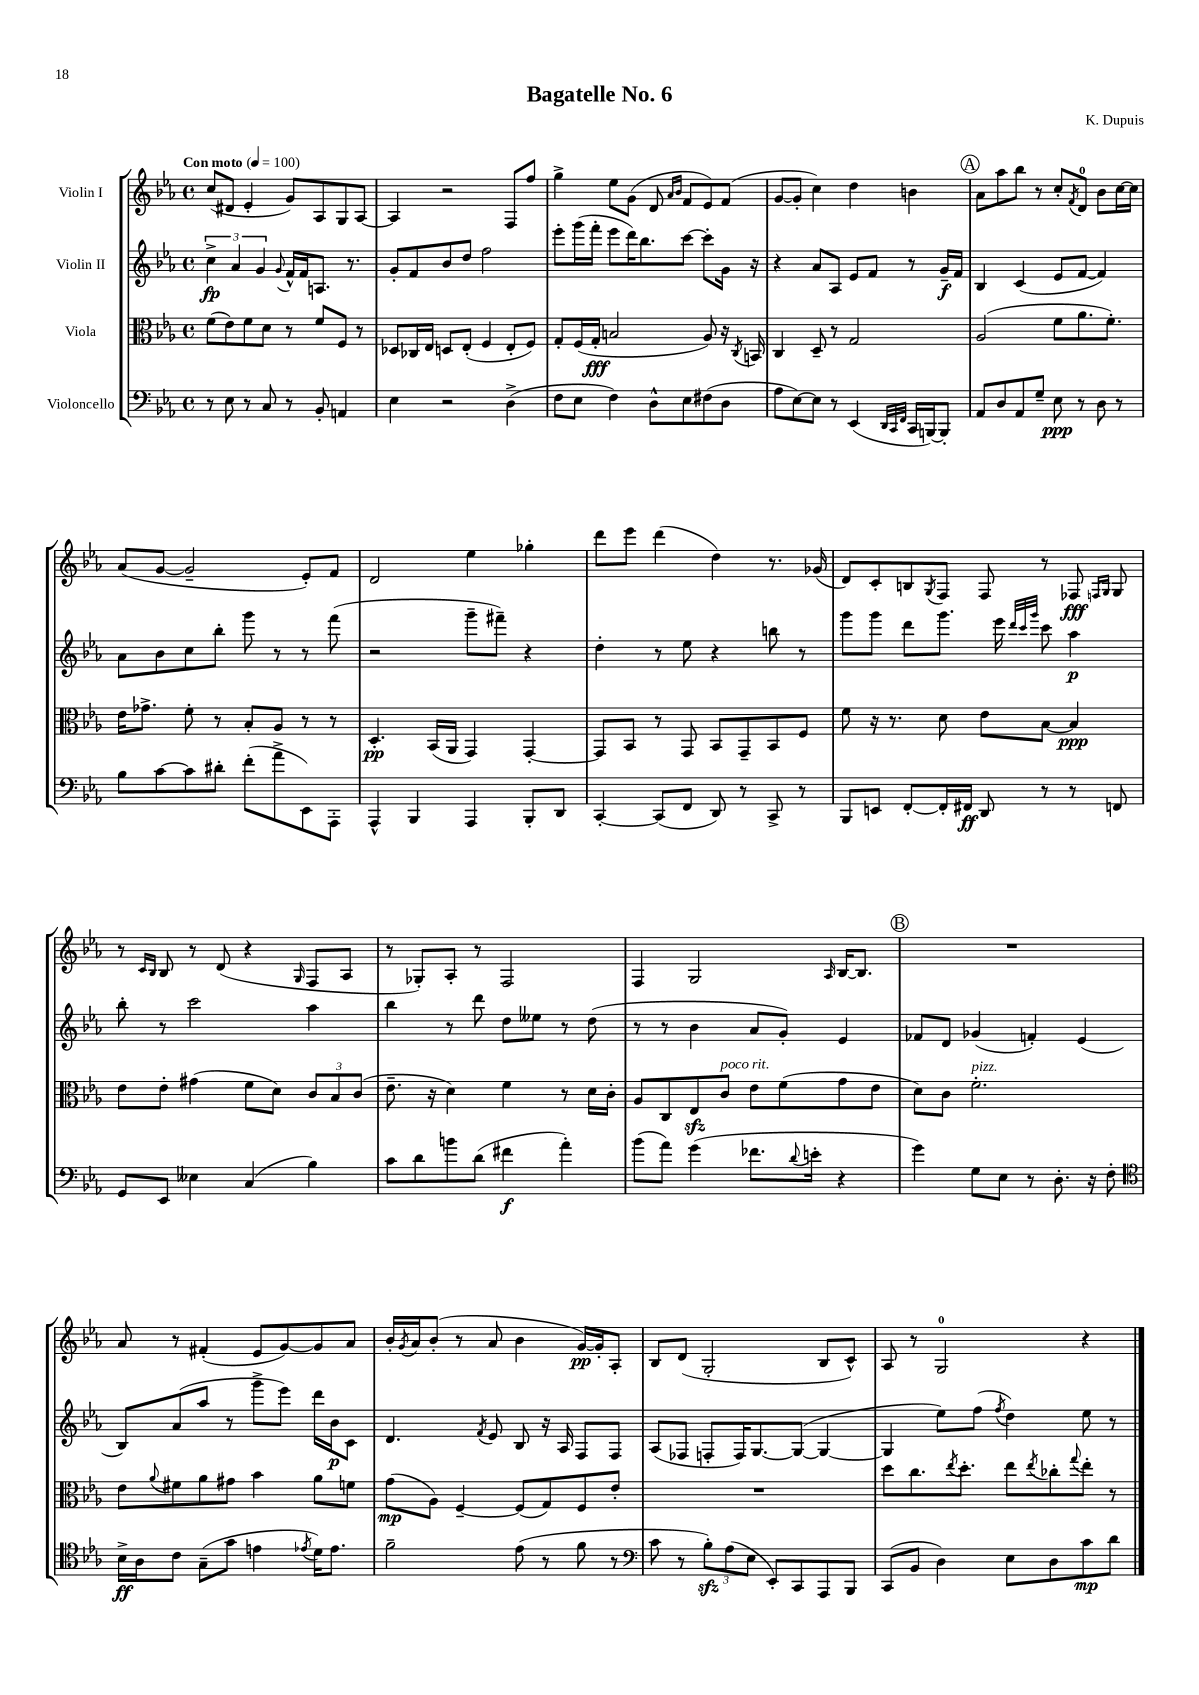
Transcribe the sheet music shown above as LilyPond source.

\header { title = "Bagatelle No. 6" composer = "K. Dupuis" }
<<
\new StaffGroup <<
\new Staff = "s0" \with { instrumentName = "Violin I" } {
    \clef treble \key ees \major \defaultTimeSignature \time 4/4 \tempo "Con moto" 4 = 100
    c''8( dis'8 ees'4-. g'8) aes8 g8 aes8~ |
    aes4 r2 f8 f''8 |
    g''4-> ees''8 g'8( d'8 \grace { aes'16 bes'16 } f'8 ees'8) f'8( |
    g'8~ g'8-. c''4) d''4 b'4 |
    \mark \markup { \circle "A" } aes'8 aes''8 bes''8 r8 c''8-. \acciaccatura { f'8 } d'8-0 bes'8 c''16~ c''16 |
    aes'8( g'8~ g'2-- ees'8-.) f'8 |
    d'2 ees''4 ges''4-. |
    d'''8 ees'''8 d'''4( d''4) r8. ges'16( |
    d'8) c'8-. b8 \acciaccatura { g8 } f8 f8 r8 fes8\fff \grace { f16 g16 } g8 |
    r8 \grace { c'16 bes16 } bes8 r8 d'8( r4 \grace { g16 } f8 aes8 |
    r8 ges8-.) aes8-. r8 f2 |
    f4 g2 \grace { aes16 } bes16~ bes8. |
    \mark \markup { \circle "B" } R1 |
    aes'8 r8 fis'4-.( ees'8 g'8~) g'8 aes'8 |
    bes'16-. \acciaccatura { g'8 } aes'16 bes'8-.( r8 aes'8 bes'4 g'16~\pp) g'16-. aes8-. |
    bes8 d'8( g2-. bes8 c'8-^) |
    aes8 r8 g2-0 r4 \bar "|." |
}
\new Staff = "s1" \with { instrumentName = "Violin II" } {
    \clef treble \key ees \major \defaultTimeSignature \time 4/4
    \tuplet 3/2 { c''4->\fp aes'4 g'4 } \appoggiatura { g'8 } f'16-^ f'16 a8. r8. |
    g'8-. f'8 bes'8 d''8 f''2 |
    ees'''8-. g'''16( f'''16-. ees'''8 d'''16) bes''8. c'''8~ c'''8-. g'16 r16 |
    r4 aes'8 aes8 ees'8 f'8 r8 g'16--\f f'16 |
    \mark \markup { \circle "A" } bes4 c'4( ees'8 f'8~ f'4) |
    aes'8 bes'8 c''8 bes''8-. g'''8 r8 r8 f'''8( |
    r2 g'''8-- fis'''8--) r4 |
    d''4-. r8 ees''8 r4 b''8 r8 |
    g'''8 g'''8 d'''8 g'''8. ees'''16 \grace { d'''32 c'''32 g'''32 } c'''8 aes''4\p |
    bes''8-. r8 c'''2 aes''4 |
    bes''4 r8 d'''8 d''8 eeses''8 r8 d''8( |
    r8 r8 bes'4 aes'8 g'8-.) ees'4 |
    \mark \markup { \circle "B" } fes'8 d'8 ges'4( f'4-.) ees'4( |
    bes8) aes'8( aes''8 r8 g'''8-> ees'''8) d'''16 bes'16\p c'8 |
    d'4. \acciaccatura { f'8 } ees'8 bes8 r16 aes16 f8 f8 |
    aes8( fes8 f8-. f16) g8.~ g8~( g4~ |
    g4 ees''8) f''8( \acciaccatura { f''8 } d''4) ees''8 r8 \bar "|." |
}
\new Staff = "s2" \with { instrumentName = "Viola" } {
    \clef alto \key ees \major \defaultTimeSignature \time 4/4
    f'8( ees'8) f'8 d'8 r8 f'8 f8 r8 |
    des8 ces16 ees16 d8 ees8-.( f4 ees8-. f8) |
    g8-. f16( g16-.\fff b2 aes8) r16 \acciaccatura { c8 } b,16 |
    c4 d8-- r8 g2 |
    \mark \markup { \circle "A" } aes2( f'8 aes'8. f'8.-.) |
    ees'16 ges'8.-> f'8-. r8 bes8-. aes8 r8 r8 |
    d4.-.\pp bes,16( aes,16 g,4) g,4~-. |
    g,8 bes,8 r8 g,8 bes,8 g,8-- bes,8 f8 |
    f'8 r16 r8. d'8 ees'8 bes8~ bes4\ppp |
    ees'8 ees'8-. gis'4( f'8 d'8) \tuplet 3/2 { c'8 bes8 c'8( } |
    ees'8.-- r16 d'4) f'4 r8 d'16 c'16-. |
    aes8 c8 ees8\sfz c'8^\markup { \italic "poco rit." } ees'8 f'8( g'8 ees'8 |
    \mark \markup { \circle "B" } d'8) c'8 f'2.-.^\markup { \italic "pizz." } |
    ees'8 \appoggiatura { aes'8 } fis'8 aes'8 gis'8 bes'4 aes'8 f'8 |
    g'8\mp( aes8) f4~-- f8( g8) f8 ees'8-. |
    R1 |
    d''8 c''8. \acciaccatura { ees''8 } d''8.-. ees''8 \acciaccatura { ees''8 } ces''8-. \appoggiatura { g''8 } ees''8-. r8 \bar "|." |
}
\new Staff = "s3" \with { instrumentName = "Violoncello" } {
    \clef bass \key ees \major \defaultTimeSignature \time 4/4
    r8 ees8 r8 c8 r8 bes,8-. a,4 |
    ees4 r2 d4->( |
    f8 ees8 f4) d8-^ ees8 fis8( d8 |
    aes8 ees8~) ees8 r8 ees,4( \grace { d,32 c,32 f,32 } c,16 b,,16~) b,,8-. |
    \mark \markup { \circle "A" } aes,8 d8 aes,8 g8-- ees8\ppp r8 d8 r8 |
    bes8 c'8~ c'8 dis'8-. f'8-.( aes'8-> ees,8) aes,,8-. |
    aes,,4-^ bes,,4 aes,,4 bes,,8-. d,8 |
    c,4~-. c,8( f,8 d,8) r8 c,8-> r8 |
    bes,,8 e,8 f,8~-. f,16-. fis,16\ff d,8 r8 r8 f,8 |
    g,8 ees,8 eeses4 c4( bes4) |
    c'8 d'8 b'8 d'8( fis'4\f aes'4-.) |
    bes'8( aes'8) g'4( fes'8. \appoggiatura { d'8 } e'16-. r4 |
    \mark \markup { \circle "B" } g'4) g8 ees8 r8 d8.-. r16 f8-. |
    \clef tenor bes16->\ff aes16 c'8 g8--( g'8 e'4 \acciaccatura { ees'8 } d'16) ees'8. |
    f'2-- ees'8( r8 f'8 r8 |
    \clef bass c'8 r8 \tuplet 3/2 { bes8-.\sfz) aes8( ees8 } ees,8-.) c,8 aes,,8 bes,,8 |
    c,8( bes,8 d4) ees8 d8 c'8\mp d'8 \bar "|." |
}
>>
>>
\layout { \context { \Score \remove "Bar_number_engraver" } }
